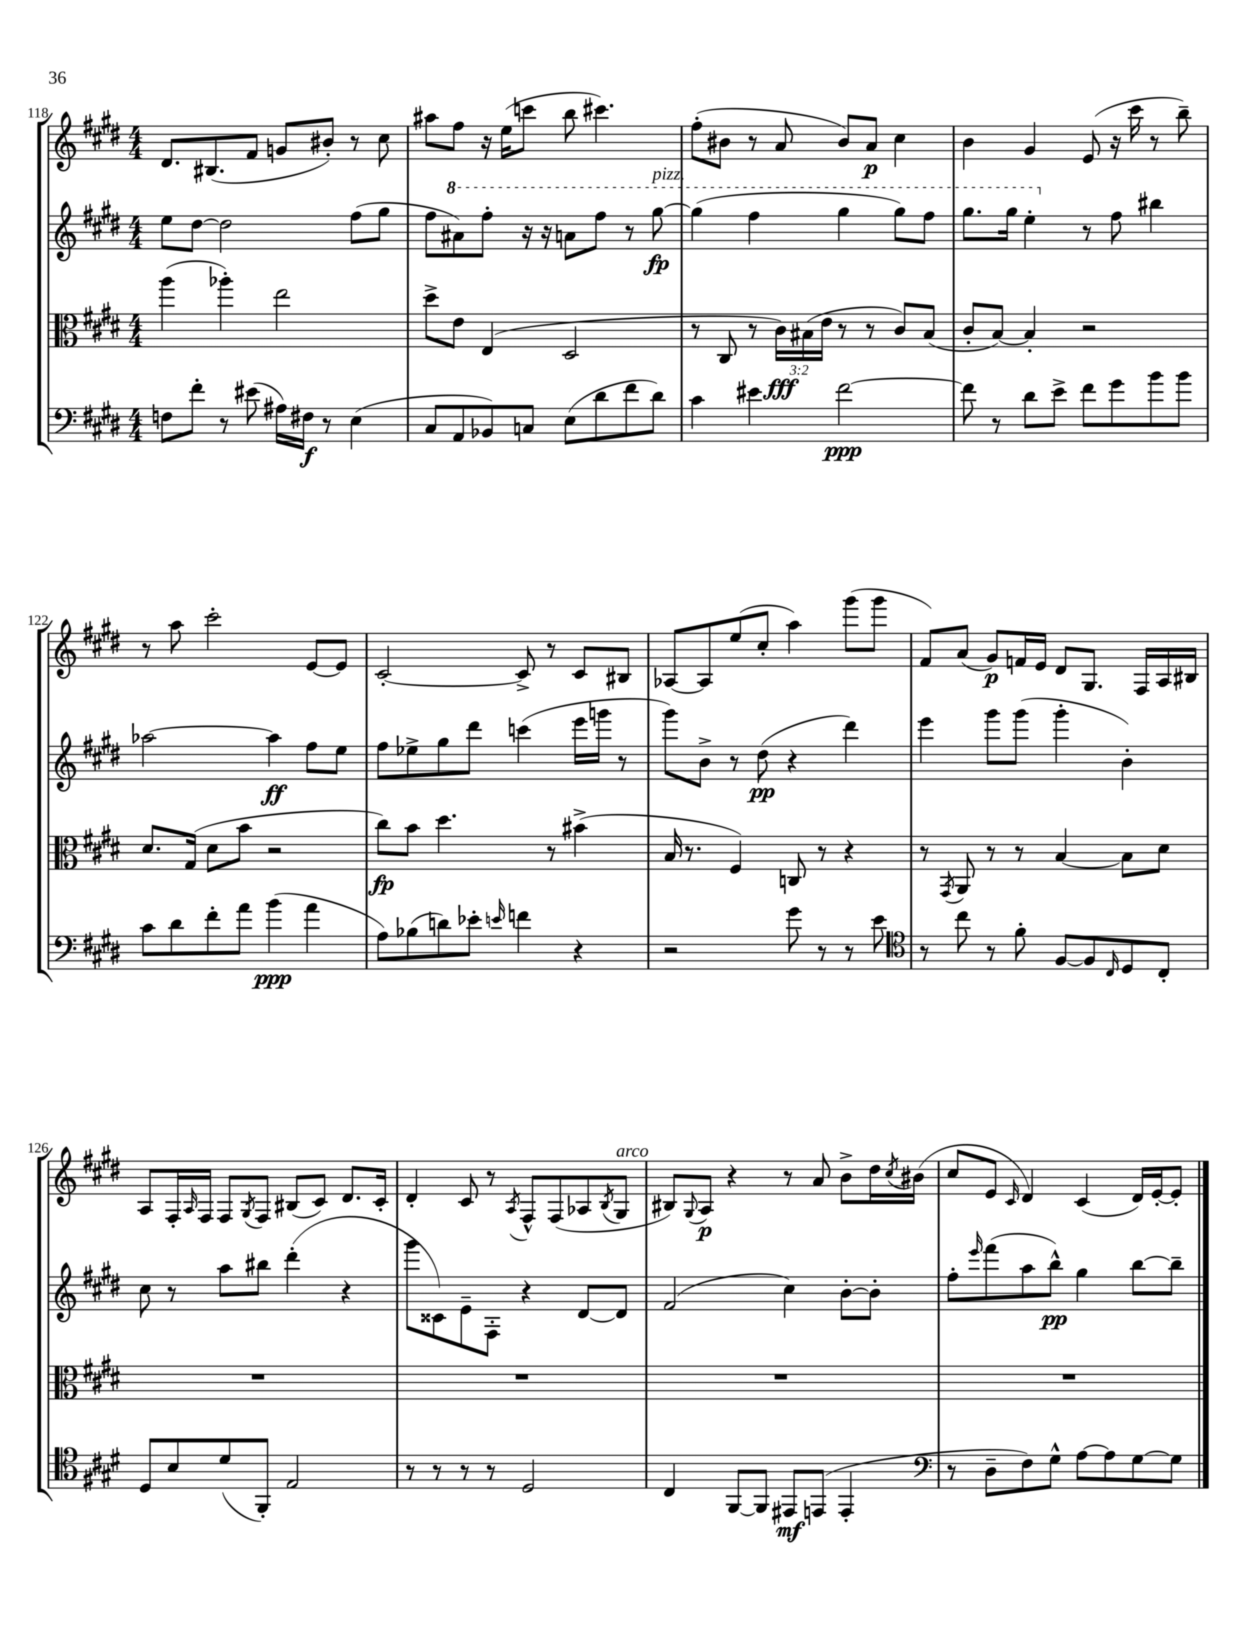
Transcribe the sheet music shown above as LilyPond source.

<<
\new StaffGroup <<
\new Staff = "s0" {
    \clef treble \key e \major \numericTimeSignature \time 4/4
    dis'8. bis8.( fis'8 g'8 bis'8-.) r8 cis''8 |
    ais''8 fis''8 r16 e''16( c'''8 b''8 cis'''4.) |
    fis''8-.( bis'8 r8 a'8 bis'8) a'8\p cis''4 |
    b'4 gis'4 e'8( r16 cis'''16 r8 b''8--) |
    r8 a''8 cis'''2-. e'8~ e'8 |
    cis'2~-. cis'8-> r8 cis'8 bis8 |
    aes8~ aes8 e''8( cis''8-. a''4) gis'''8( gis'''8 |
    fis'8) a'8( gis'8\p) f'16 e'16 dis'8 gis8. fis16 a16 bis16 |
    a8 fis16-. \grace { a16 } fis16 fis8 \acciaccatura { gis8 } fis8 bis8( cis'8) dis'8. cis'16-. |
    dis'4-. cis'8 r8 \acciaccatura { a8 } fis8-^ fis8( aes8 \acciaccatura { b8 } gis8^\markup { \italic "arco" } |
    bis8) \appoggiatura { gis8 } a8\p r4 r8 a'8 b'8-> dis''16 \acciaccatura { cis''8 } bis'16( |
    cis''8 e'8 \grace { cis'16 } dis'4) cis'4( dis'16) e'16~-. e'8-. \bar "|." |
}
\new Staff = "s1" {
    \clef treble \key e \major \numericTimeSignature \time 4/4
    e''8 dis''8~ dis''2 fis''8( gis''8 |
    fis''8 \ottava #1 ais''8) fis'''8-. r16 r16 a''8 fis'''8 r8 gis'''8~\fp^\markup { \italic "pizz." } |
    gis'''4( fis'''4 gis'''4 gis'''8) fis'''8 |
    gis'''8. gis'''16 e'''4-. \ottava #0 r8 fis''8 bis''4 |
    aes''2~ aes''4\ff fis''8 e''8 |
    fis''8 ees''8-> gis''8 dis'''8 c'''4( e'''16 g'''16 r8 |
    gis'''8) b'8-> r8 dis''8\pp( r4 dis'''4) |
    e'''4 gis'''8 gis'''8( gis'''4-. b'4-.) |
    cis''8 r8 a''8 bis''8 dis'''4-.( r4 |
    gis'''8 cisis'8) e'8-- fis8-. r4 dis'8~ dis'8 |
    fis'2( cis''4) b'8~-. b'8-. |
    fis''8-. \grace { e'''16 } fis'''8( a''8 b''8-^\pp) gis''4 b''8~ b''8-- \bar "|." |
}
\new Staff = "s2" {
    \clef alto \key e \major \numericTimeSignature \time 4/4 \override Staff.TupletNumber.text = #tuplet-number::calc-fraction-text
    a''4( aes''4-.) e''2 |
    dis''8-> e'8 e4( dis2 |
    r8 cis8 r8 \tuplet 3/2 { cis'16\fff) bis16( e'16 } r8 r8 cis'8) bis8( |
    cis'8-. b8~) b4-. r2 |
    dis'8. gis16( dis'8 b'8 r2 |
    cis''8\fp) b'8 dis''4. r8 bis'4->( |
    b16 r8. fis4) c8 r8 r4 |
    r8 \acciaccatura { gis,8 } a,8 r8 r8 b4~ b8 dis'8 |
    R1 |
    R1 |
    R1 |
    R1 \bar "|." |
}
\new Staff = "s3" {
    \clef bass \key e \major \numericTimeSignature \time 4/4
    f8 fis'8-. r8 eis'8( ais16) fis16\f r8 e4( |
    cis8 a,8 bes,8) c8 e8( dis'8 fis'8 dis'8) |
    cis'4 eis'4 fis'2~\ppp |
    fis'8 r8 dis'8 e'8-> fis'8 gis'8 b'8 b'8 |
    cis'8 dis'8 fis'8-. a'8 b'4\ppp( a'4 |
    a8) bes8( d'8) ees'8-. \grace { e'16 } f'4 r4 |
    r2 gis'8 r8 r8 e'8 |
    \clef tenor r8 cis''8 r8 fis'8-. fis8~ fis8 \grace { cis16 } dis8 cis8-. |
    dis8 b8 dis'8( fis,8-.) e2 |
    r8 r8 r8 r8 dis2 |
    cis4 fis,8~ fis,8 eis,8\mf e,8( e,4-. |
    \clef bass r8 dis8-- fis8) gis8-^ a8~ a8 gis8~ gis8 \bar "|." |
}
>>
>>
\layout { \context { \Score currentBarNumber = #118 } }
